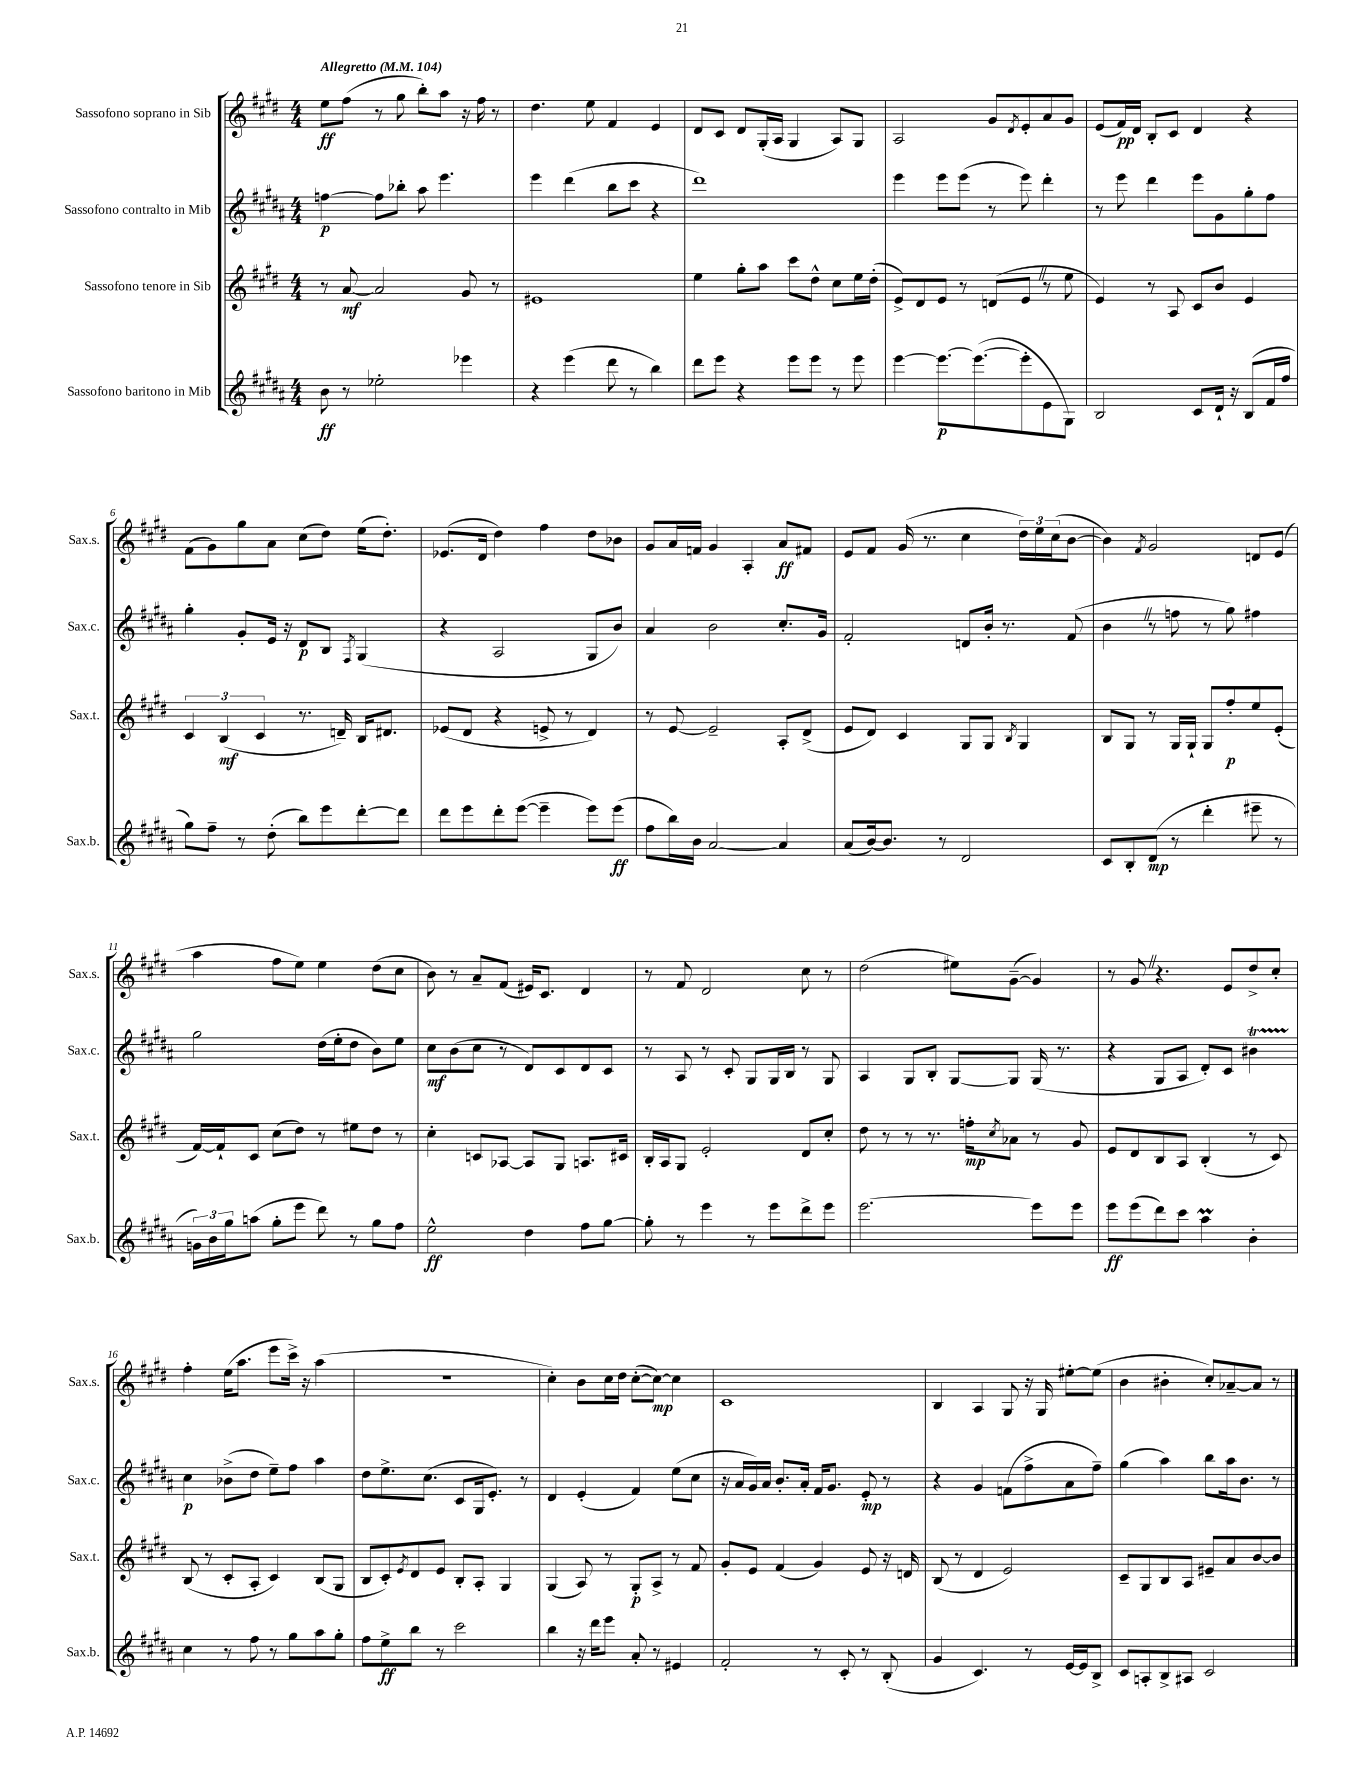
<<
\new StaffGroup <<
\new Staff = "s0" \with { instrumentName = "Sassofono soprano in Sib" shortInstrumentName = "Sax.s." } {
    \clef treble \key e \major \numericTimeSignature \time 4/4 \tempo "Allegretto" 4 = 104
    e''8\ff fis''8( r8 gis''8 b''8-.) a''8 r16 fis''16 r8 |
    dis''4. e''8 fis'4 e'4 |
    dis'8 cis'8 dis'8 gis16-.( a16 gis4 a8) gis8 |
    a2 gis'8 \acciaccatura { dis'8 } e'8-. a'8 gis'8 |
    e'8( fis'16\pp) dis'16 b8-. cis'8 dis'4 r4 |
    fis'8( gis'8) gis''8 a'8 cis''8( dis''8) e''16( dis''8.-.) |
    ees'8.( dis'16 dis''4) fis''4 dis''8 bes'8 |
    gis'8 a'16 f'16 gis'4 a4-. a'8\ff fis'8 |
    e'8 fis'8 gis'16( r8. cis''4 \tuplet 3/2 { dis''16) e''16 cis''16( } b'8~ |
    b'4) \acciaccatura { fis'8 } gis'2 d'8 e'8( |
    a''4 fis''8 e''8) e''4 dis''8( cis''8 |
    b'8) r8 a'8-- fis'8( eis'16) cis'8. dis'4 |
    r8 fis'8 dis'2 cis''8 r8 |
    dis''2( eis''8) gis'8~--( gis'4) |
    r8 gis'8 \once \override BreathingSign.text = \markup { \musicglyph "scripts.caesura.straight" } \breathe r4. e'8 dis''8-> cis''8-. |
    fis''4-. e''16( a''8. e'''8 cis'''16->) r16 a''4( |
    R1 |
    cis''4-.) b'8 cis''16 dis''16 cis''8~-.( cis''8~\mp) cis''4 |
    cis'1 |
    b4 a4 gis8 r16 gis16 eis''8~-. eis''8( |
    b'4 bis'4-. cis''8-.) aes'8~-- aes'8 r8 \bar "|." |
}
\new Staff = "s1" \with { instrumentName = "Sassofono contralto in Mib" shortInstrumentName = "Sax.c." } {
    \clef treble \key b \major \numericTimeSignature \time 4/4
    f''4~\p f''8 bes''8-. ais''8 e'''4. |
    e'''4 dis'''4( b''8 cis'''8 r4 |
    dis'''1) |
    e'''4 e'''8 e'''8( r8 e'''8) dis'''4-. |
    r8 e'''8 dis'''4 e'''8 gis'8 gis''8-. fis''8 |
    gis''4-. gis'8-. e'16 r16 dis'8\p b8 \acciaccatura { fis8 } gis4( |
    r4 ais2 gis8 b'8) |
    ais'4 b'2 cis''8.-. gis'16 |
    fis'2-. d'8 b'16-. r8. fis'8( |
    b'4 \once \override BreathingSign.text = \markup { \musicglyph "scripts.caesura.straight" } \breathe r8 f''8 r8 gis''8) fis''4 |
    gis''2 dis''16( e''16-. dis''8 b'8) e''8 |
    cis''8\mf b'8( cis''8 r8 dis'8) cis'8 dis'8 cis'8 |
    r8 ais8 r8 cis'8-. gis8 gis16 b16 r8 gis8 |
    ais4 gis8 b8-. gis8~ gis8 gis16( r8. |
    r4 gis8 ais8 dis'8-.) cis'8 bis'4\startTrillSpan |
    cis''4\stopTrillSpan\p bes'8->( dis''8 e''8--) fis''8 ais''4 |
    dis''8 e''8.-> cis''8.( cis'8 gis16 e'8.-.) r8 |
    dis'4 e'4-.( fis'4) e''8( cis''8 |
    r16 ais'16 gis'16) ais'16 b'8.-. ais'16-. fis'16 gis'8. e'8-.\mp r8 |
    r4 gis'4 f'8( fis''8-> ais'8 fis''8--) |
    gis''4( ais''4) b''8 ais''16 b'8. r8 \bar "|." |
}
\new Staff = "s2" \with { instrumentName = "Sassofono tenore in Sib" shortInstrumentName = "Sax.t." } {
    \clef treble \key e \major \numericTimeSignature \time 4/4
    r8 a'8~\mf a'2 gis'8 r8 |
    eis'1 |
    e''4 gis''8-. a''8 cis'''8 dis''8-^ cis''8 e''16 dis''16-.( |
    e'8->) dis'8 e'8 r8 d'8( e'8 \once \override BreathingSign.text = \markup { \musicglyph "scripts.caesura.straight" } \breathe r8 e''8 |
    e'4) r8 a8 cis'8 b'8 e'4 |
    \tuplet 3/2 { cis'4 b4\mf( cis'4 } r8. d'16--) b16 dis'8. |
    ees'8( dis'8 r4 e'8-> r8 dis'4) |
    r8 e'8~ e'2-- a8-. dis'8->( |
    e'8 dis'8) cis'4 gis8 gis8 \acciaccatura { b8 } gis4 |
    b8 gis8 r8 gis16 gis16-! gis8 fis''8-.\p e''8 e'8-.( |
    fis'16~) fis'16-! cis'8 cis''8( dis''8) r8 eis''8 dis''8 r8 |
    cis''4-. c'8 aes8~ aes8 gis8 a8. cis'16 |
    b16-. a16 gis8 e'2-. dis'8 cis''8-. |
    dis''8 r8 r8 r8. f''16-.\mp \acciaccatura { cis''8 } aes'8 r8 gis'8 |
    e'8 dis'8 b8 a8 b4-.( r8 cis'8) |
    b8( r8 cis'8-. a8-. cis'4) b8( gis8 |
    b8 cis'8-.) \acciaccatura { e'8 } dis'8 e'8 b8-. a8-. gis4 |
    gis4( a8) r8 gis8-.\p a8-> r8 fis'8 |
    gis'8-. e'8 fis'4( gis'4) e'8 r16 d'16 |
    b8( r8 dis'4 e'2) |
    cis'8-- gis8 b8 a8 eis'8-- a'8 b'8~ b'8 \bar "|." |
}
\new Staff = "s3" \with { instrumentName = "Sassofono baritono in Mib" shortInstrumentName = "Sax.b." } {
    \clef treble \key b \major \numericTimeSignature \time 4/4
    b'8\ff r8 ees''2-. ees'''4 |
    r4 e'''4( dis'''8 r8 b''4) |
    dis'''8 e'''8 r4 e'''8 e'''8 r8 e'''8 |
    e'''4~ e'''8.~\p e'''8.~( e'''8-. e'8 gis8) |
    b2 cis'8 dis'16-! r16 b8( fis'16 fis''16 |
    gis''8) fis''8-- r8 dis''8-.( b''8) e'''8 dis'''8~-. dis'''8 |
    dis'''8 e'''8 dis'''8-. e'''8~( e'''4-- e'''8) e'''8\ff( |
    fis''8 b''16) b'16 ais'2~ ais'4 |
    ais'8( b'16~) b'8. r8 dis'2 |
    cis'8 b8-. dis'8\mp( r8 dis'''4-. eis'''8-- r8 |
    \tuplet 3/2 { g'16) b'16 gis''16 } a''8( gis''8-. e'''8 dis'''8) r8 gis''8 fis''8 |
    e''2-^\ff dis''4 fis''8 gis''8~ |
    gis''8-. r8 e'''4 r8 e'''8 dis'''8-> e'''8 |
    e'''2.~ e'''8 e'''8 |
    e'''8\ff e'''8( dis'''8) cis'''8 ais''4\prall b'4-. |
    cis''4 r8 fis''8 r8 gis''8 ais''8 gis''8-. |
    fis''8 e''8->\ff b''8 r8 cis'''2 |
    b''4 r16 dis'''16 e'''8 ais'8-. r8 eis'4 |
    fis'2-. r8 cis'8-. r8 b8-.( |
    gis'4 cis'4.) r8 e'16~ e'16 b8-> |
    cis'8 a8-. b8-> ais8 cis'2 \bar "|." |
}
>>
>>
